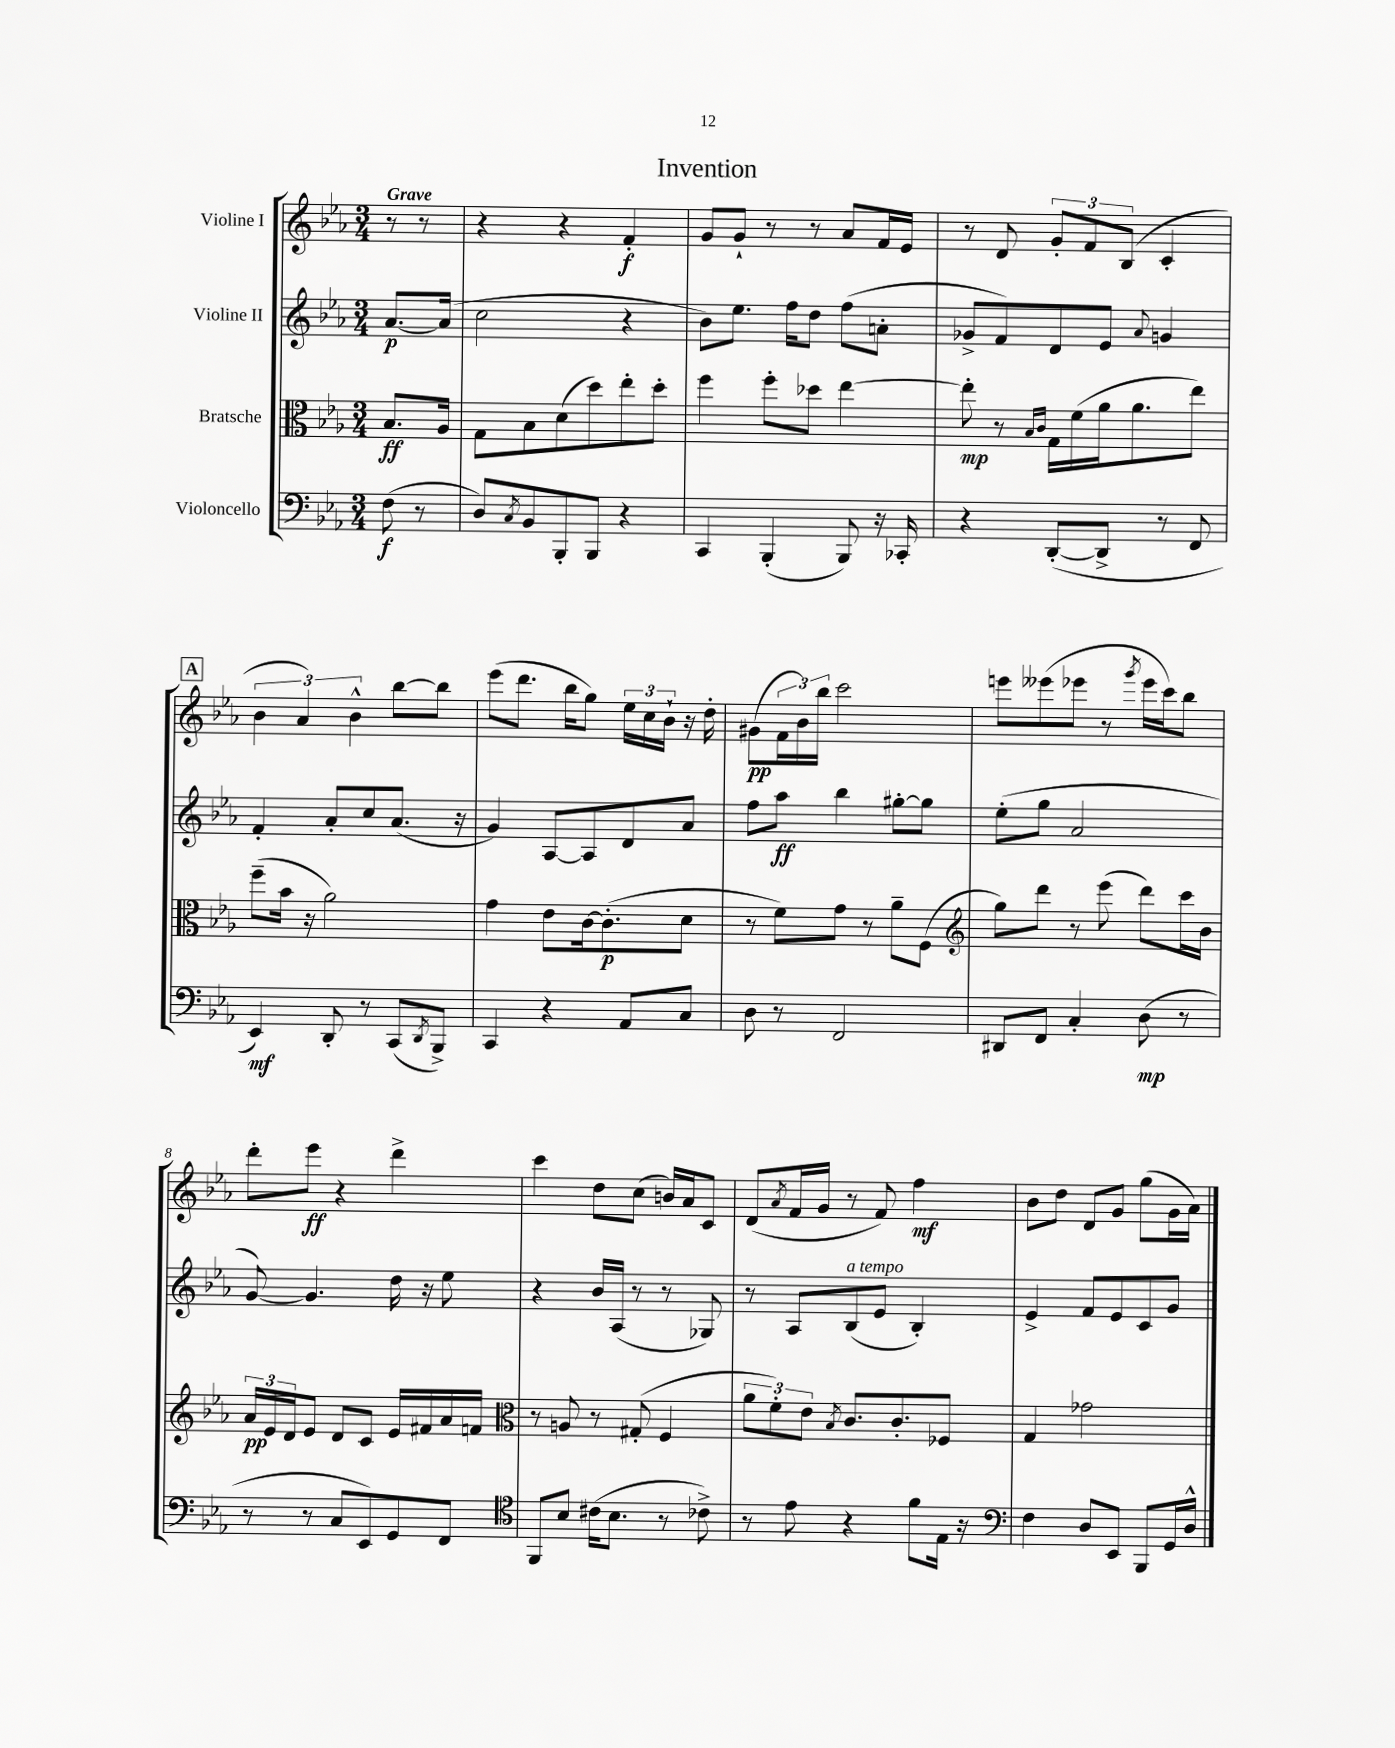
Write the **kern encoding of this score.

**kern	**kern	**kern	**kern
*staff4	*staff3	*staff2	*staff1
*clefF4	*clefC3	*clefG2	*clefG2
*k[b-e-a-]	*k[b-e-a-]	*k[b-e-a-]	*k[b-e-a-]
*M3/4	*M3/4	*M3/4	*M3/4
(8F	8.B-	[8.a-	8r
8r	.	.	8r
.	16A-	(16a-]	.
=	=	=	=
8D)	8G	2cc	4r
8qC	.	.	.
8BB-	8B-	.	.
8BBB-'	(8d	.	4r
8BBB-	8dd)	.	.
4r	8ee-'	4r	4f'
.	8dd'	.	.
=	=	=	=
4CC	4ff	8b-)	8g
.	.	8.ee-	8g`
(4BBB-'	8ff'	.	8r
.	.	16ff	.
.	8dd-	8dd	8r
8BBB-)	[4ee-	(8ff	8a-
16r	.	8a'	16f
16CC-'	.	.	16e-
=	=	=	=
4r	8ee-']	8g-^	8r
.	8r	8f)	8d
.	16qqB-	.	.
.	16qqc	.	.
([8DD'	16G	8d	12g'
.	(16f	.	.
.	.	.	12f
8DD^]	16a-	8e-	.
.	.	.	(12B-
.	8.a-	.	.
.	.	8qqa-	.
8r	.	4g	4c'
8FF	8ee-)	.	.
=	=	=	=
4EE-)	(8ff~	4f'	6b-
.	16b-	.	.
.	.	.	6a-)
.	16r	.	.
8DD'	2a-)	8a-'	.
.	.	.	6b-^^
8r	.	8cc	.
(8CC	.	(8.a-	[8bb-
8qDD	.	.	.
8BBB-^)	.	.	8bb-]
.	.	16r	.
=	=	=	=
4CC	4g	4g)	(8eee-
.	.	.	8.ddd
4r	8e-	[8A-	.
.	.	.	16bb-
.	[16c	8A-]	8gg)
.	(8.c']	.	.
8AA-	.	8d	24ee-
.	.	.	24cc
.	.	.	24b-`
8C	8d	8a-	16r
.	.	.	16dd'
=	=	=	=
8D	8r	8ff	(8g#
8r	8f)	8aa-	24f
.	.	.	24b-)
.	.	.	24bb-
2FF	8g	4bb-	2ccc
.	8r	.	.
.	8a-~	[8gg#'	.
.	(8F	8gg#]	.
=	=	=	=
*	*clefG2	*	*
8DD#	8gg)	(8ee-'	8eee
8FF	8ddd	8gg	(8eee--
4C'	8r	2a-	8eee-
.	(8eee-	.	8r
.	.	.	8qggg
(8D	8ddd)	.	16eee-
.	.	.	16ccc)
8r	16ccc	.	8bb-
.	16b-	.	.
=	=	=	=
8r	24a-	[8g)	8ddd'
.	24e-	.	.
.	24d	.	.
8r	8e-	4.g]	8eee-
8C	8d	.	4r
8EE-)	8c	.	.
8GG	16e-	16dd	4ddd^
.	16f#	16r	.
8FF	16a-	8ee-	.
.	16f	.	.
=	=	=	=
*clefC4	*clefC3	*	*
8FF	8r	4r	4ccc
8B-	8A	.	.
(16c#	8r	16b-	8dd
8.B-	.	(16A-	.
.	(8G#'	8r	(8cc
8r	4F	8r	16b)
.	.	.	16a-
8c-^)	.	8G-)	8c
=	=	=	=
8r	12a-	8r	(8d
.	12f')	.	.
.	.	.	8qa-
8e-	.	8A-	16f
.	12e-	.	.
.	.	.	16g
.	8qB-	.	.
4r	8.c	(8B-	8r
.	.	8e-	8f)
.	8.c'	.	.
8f	.	4B-')	4ff
16E-	8F-	.	.
16r	.	.	.
=	=	=	=
*clefF4	*	*	*
4F	4G	4e-^	8b-
.	.	.	8dd
8D	2g-	8f	8d
8EE-	.	8e-	8g
8BBB-	.	8c	(8gg
16GG	.	8g	16g
16D^^	.	.	16a-)
==	==	==	==
*-	*-	*-	*-
